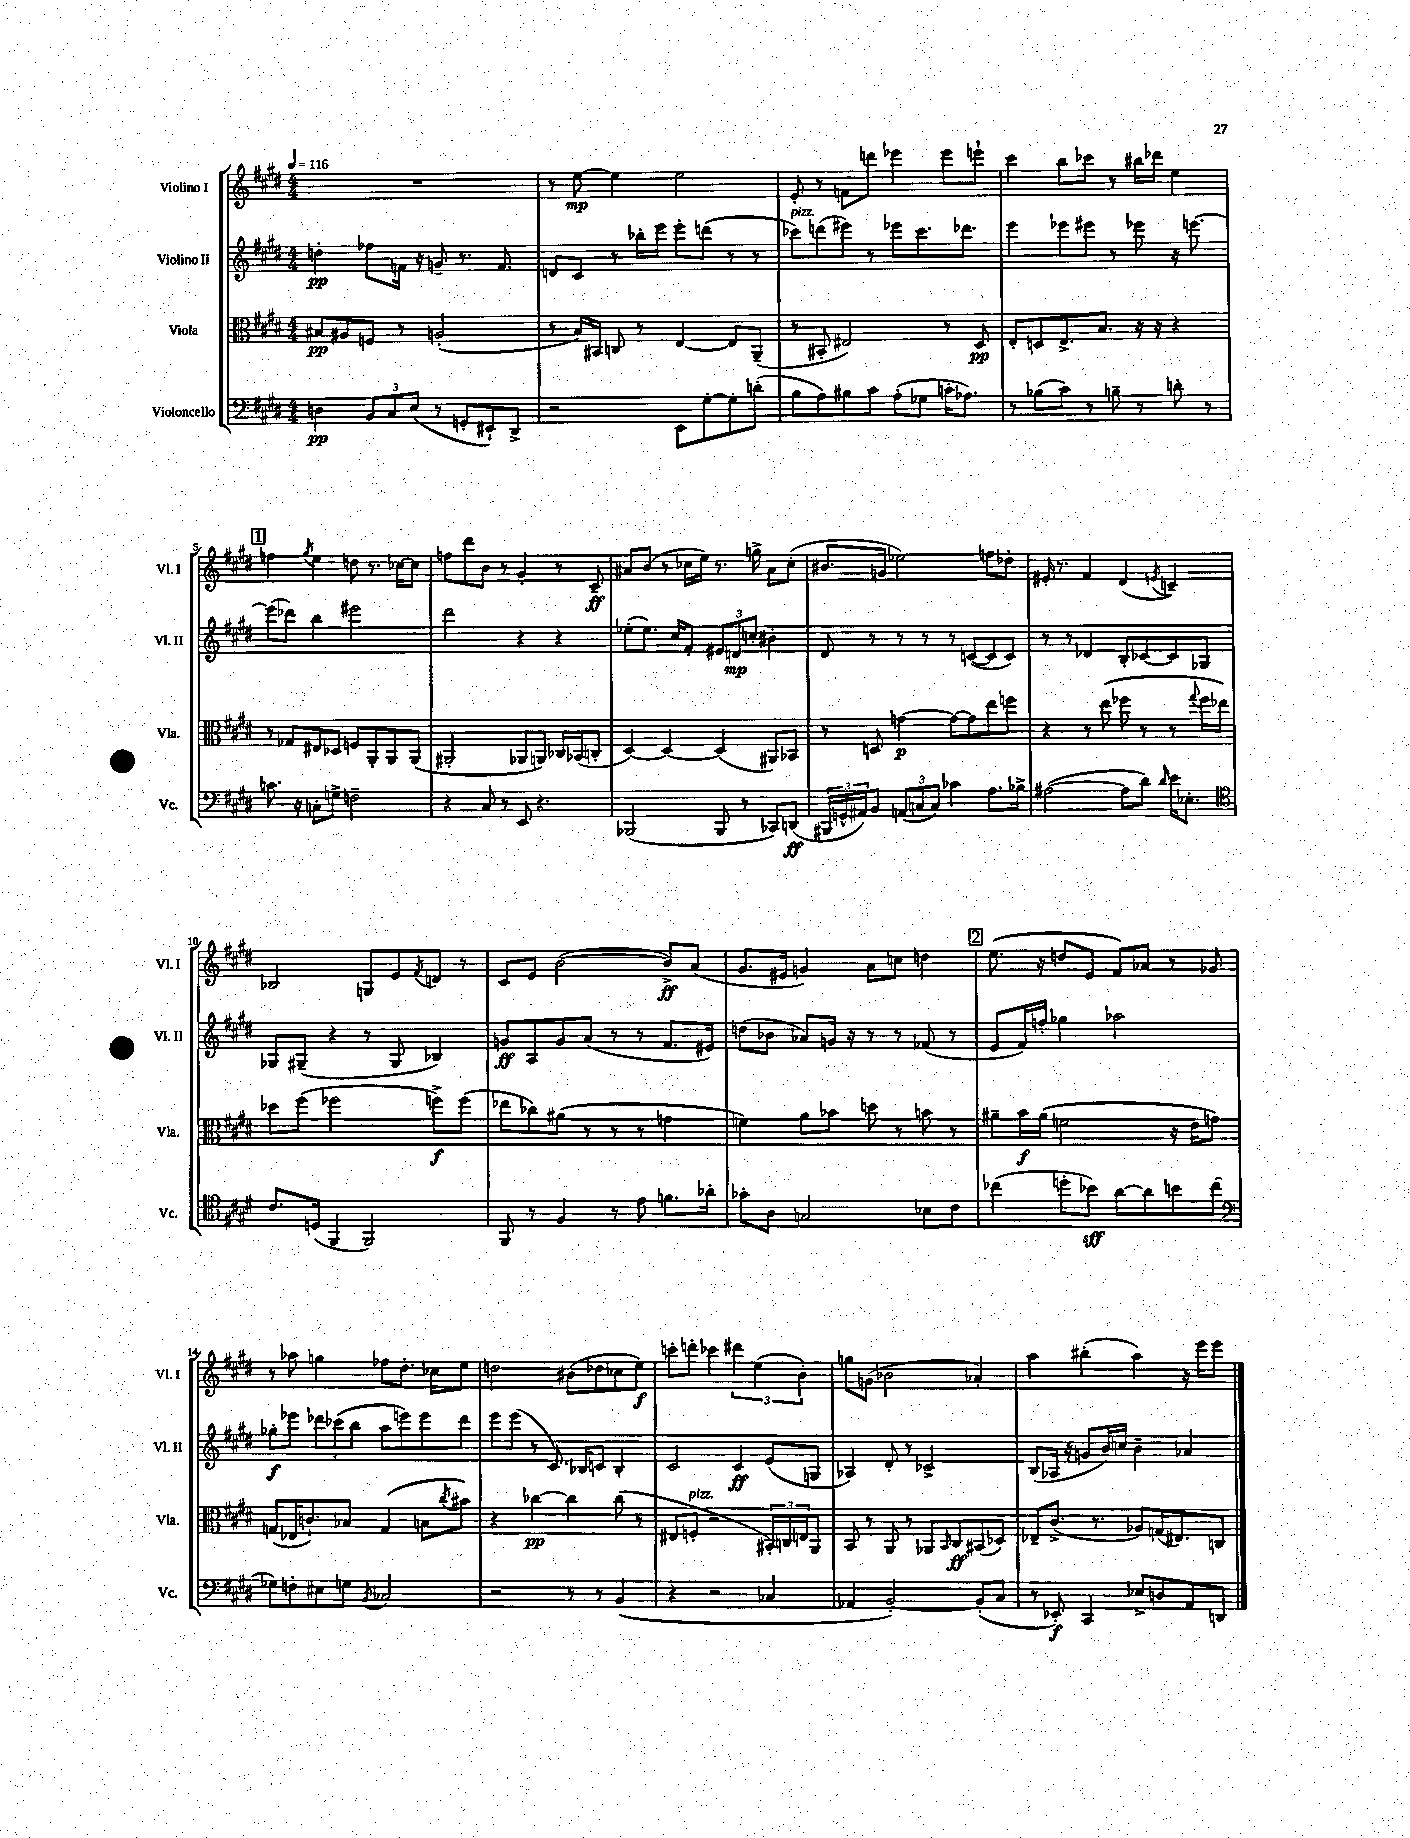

**kern	**kern	**kern	**kern
*staff4	*staff3	*staff2	*staff1
*clefF4	*clefC3	*clefG2	*clefG2
*k[f#c#g#d#]	*k[f#c#g#d#]	*k[f#c#g#d#]	*k[f#c#g#d#]
*M4/4	*M4/4	*M4/4	*M4/4
*MM116	*MM116	*MM116	*MM116
4D	8B#	4dd'	1r
.	8A#	.	.
12BB	8F	8ff-	.
12C#	.	.	.
.	8r	16f	.
(12E	.	.	.
.	.	16r	.
8r	(2A'	8g~	.
8GG'	.	8.r	.
8EE#`)	.	.	.
.	.	8.f	.
8DD#^	.	.	.
=	=	=	=
2r	8r	8d	8r
.	16B)	8c#	[8ee
.	16BB#	.	.
.	8C	8r	4ee]
.	8r	16bb-'	.
.	.	16eee	.
8EE	[4E	8eee'	2ee
[8G#'	.	(8ddd	.
8G#']	8E]	8r	.
(8d'	(8AA~	8r	.
=	=	=	=
8B	8r	8ccc-)	8e'
8A)	8BB#'	(8ddd	8r
8B#	2E#)	8eee#)	8f
8c#	.	8r	8ddd
(8A'	.	8eee-	4eee-
8G-	.	8.ccc-	.
16c'	8r	.	8eee-
8.A-)	.	8.ddd-	.
.	8D#	.	8eee`
=	=	=	=
8r	8E'	4eee	4ccc#
(8B-	8D	.	.
8c#)	8.E^	8eee-	8bb
8r	.	8eee#	8ccc-
.	8.B	.	.
8B~	.	8r	8r
8r	16r	8eee-	16bb#
.	16r	.	16ddd-
8d'	4r	16r	4ee
.	.	[8.eee	.
8r	.	.	.
=	=	=	=
8.c	8r	(8eee]	4ff
.	8G-	8ddd-)	.
16r	.	.	.
.	.	.	8qgg#
8C'	8E#	4bb	4ee
8G^	8D-	.	.
2F~	8F	2eee#	8dd
.	8AA'	.	8.r
.	8AA	.	.
.	.	.	[16cc-
.	(8AA	.	8cc-]
=	=	=	=
4r	2AA#'	2ddd#	8ff
.	.	.	8ddd#
8C#	.	.	8b
8r	.	.	8r
8EE	8AA-	4r	4g#'
4.r	8AA)	.	.
.	16C-	4r	8r
.	(16BB-	.	.
.	8C'	.	8c#~
=	=	=	=
(2BBB-	[4D#)	(8ee-'	8a#
.	.	8.ee-)	(8b
.	4D#_	.	8r
.	.	16cc#	.
.	.	8f#'	16cc-
.	.	.	16ee)
8BBB-	(4D#]	12e#	8.r
.	.	12d	.
8r	.	.	.
.	.	12cc'	.
.	.	.	16gg^
8CC-)	8AA#)	4b#'	8a#
(8DD	8BB-	.	(8cc-'
=	=	=	=
24BBB#	8r	8d#	8.b#
24GG^^	.	.	.
24AA#)	.	.	.
8BB	8D	8r	.
.	.	.	16g
(12AA	[4g	8r	2ee-)
12C	.	.	.
.	.	8r	.
12C)	.	.	.
4c-	8g_	8r	.
.	8g]	([8c	.
8.A	8ee	8c]	8ff
.	8ff	8c)	8dd-'
16B-^	.	.	.
=	=	=	=
([2A#	4r	8r	16e#'
.	.	.	8.r
.	.	8r	.
.	8r	4d-	4f#
.	(8ee	.	.
8A#]	8ff-	8B'	(4d#
8d#)	8r	[8c-	.
16qqd#	.	.	8qe
16e	8r	8c-]	4c~)
8.E-'	.	.	.
.	8qqgg#	.	.
.	16ff-	8G-	.
.	16ee-)	.	.
=	=	=	=
*clefC4	*	*	*
8.c#	8dd-	8G-	2B-
.	(8ff#	(8G#~	.
(16D	.	.	.
4FF#	2ff-	4r	.
2FF#)	.	8r	8G
.	.	8G#	8e
.	.	.	8qf#
.	8ff^)	4B-)	8d
.	(8ff	.	8r
=	=	=	=
8FF#	8ee-	8g	8c#
8r	8cc-)	8A	8e
4F#	(8a#	8g	([2b
.	8r	(8a	.
8r	8r	8r	.
8e	8r	8r	.
8.f	4g	8.f#	8b^])
.	.	.	(8a
16a-'	.	16e#)	.
=	=	=	=
8g-'	4f)	(8dd	8.g#
8A	.	8b-	.
.	.	.	16e#
2G	8a	8a-)	4g)
.	8b-	16g	.
.	.	16r	.
.	8dd	8r	8a
.	8r	8r	8cc
8B-	8b	(8f-	4dd
8c#	8r	8r	.
=	=	=	=
(4cc-	8a#~	8e	(8.ee
.	16b	16f#)	.
.	(16a#	16ff'	16r
8dd'	2f	4gg-	8dd
8b-)	.	.	8e
[8a	.	2aa-	8f#)
8a]	.	.	8a-
8b	16r	.	8r
.	16e	.	.
(8cc-	8g)	.	8g-
=	=	=	=
*clefF4	*	*	*
8G-)	(8G	8gg-'	8r
8F'	16E-	8eee-	8aa-
.	8.c`)	.	.
8E#	.	12ddd-	4gg
.	.	(12ccc-	.
8G	8B-	.	.
.	.	12bb	.
8qBB	.	.	.
2C-	(4G	8aa	8ff-
.	.	8eee)	8.dd#'
.	8B	8eee	.
.	.	.	16cc-
.	8qcc#	.	.
.	8b#)	8ddd-	8ee
=	=	=	=
2r	4r	8eee	2dd
.	.	(8eee	.
.	[4cc-	8r	.
.	.	8.c#)	.
8r	4cc-]	.	(8b#
.	.	16B-	.
8r	.	8c	8dd-
(4BB	(8cc-	4B-'	8cc-
.	8r	.	8ee)
=	=	=	=
4r	8E#	2c#	8ccc'
.	8F'	.	8ddd'
2r	2r	.	4ccc-
.	.	4c#	6ddd#
.	.	.	(6ee
4C-	24BB#')	(8e	.
.	24C	.	.
.	24E	.	6b')
.	8AA	8G	.
=	=	=	=
4AA-	8BB	4A-)	8gg
.	8r	.	(8g
[2BB')	8AA	8d#'	2b-
.	8r	8r	.
.	8AA-	2c-^	.
.	16qqBB	.	.
.	8C#	.	.
(8BB']	(8BB#	.	4a-')
8C#	8D-)	.	.
=	=	=	=
8r	8E-~	(8B	4aa
8EE-')	(8.c#^	16A-	.
.	.	16r	.
4CC#	.	8g	(4bb#'
.	8.r	.	.
.	.	16b)	.
.	.	16cc	.
8E-^	8A-)	4b~	4aa)
8D	(16G	.	.
.	8.E#)	.	.
8AA	.	4a-	16r
.	.	.	16eee
8DD	8C	.	8eee
==	==	==	==
*-	*-	*-	*-
